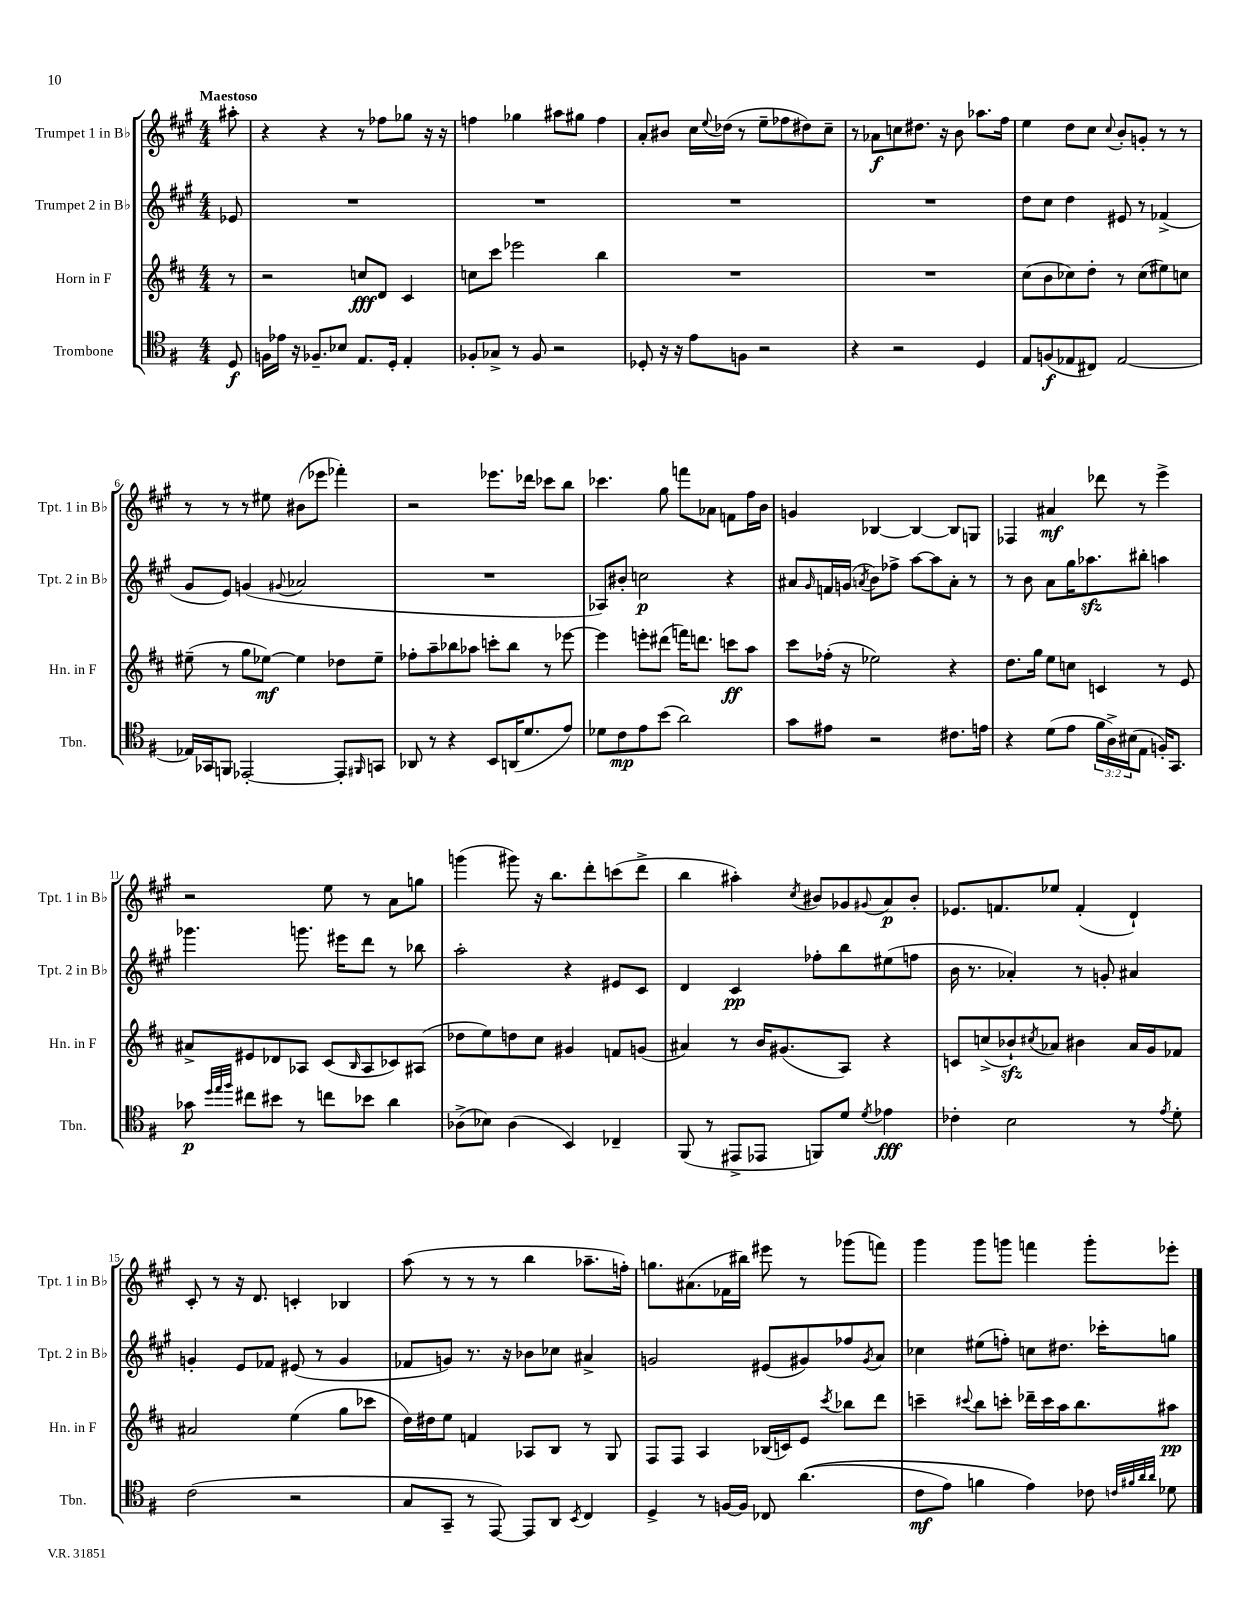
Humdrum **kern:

**kern	**kern	**kern	**kern
*staff4	*staff3	*staff2	*staff1
*clefC4	*clefG2	*clefG2	*clefG2
*k[f#]	*k[f#c#]	*k[f#c#g#]	*k[f#c#g#]
*M4/4	*M4/4	*M4/4	*M4/4
8D/	8r	8e-/	8aa#'\
=	=	=	=
16F\LL	2r	1r	4r
16e-\JJ	.	.	.
16r	.	.	.
8.F-~/L	.	.	.
.	.	.	4r
8B-/J	.	.	.
8.E/L	8cc/L	.	8r
.	8d/J	.	8ff-\L
16D'/Jk	.	.	.
4E'/	4c#/	.	8gg-\J
.	.	.	16r
.	.	.	16r
=	=	=	=
8F-'/L	8cc\L	1r	4ff\
8G-^/J	8ccc#\J	.	.
8r	2eee-\	.	4gg-\
8F-/	.	.	.
2r	.	.	8aa#\L
.	.	.	8gg#\J
.	4bb\	.	4ff\
=	=	=	=
8D-'/	1r	1r	8a'/L
16r	.	.	8b#/J
16r	.	.	.
8e\L	.	.	16cc#\LL
.	.	.	8qqee/
.	.	.	(16dd-\JJ
8F\J	.	.	8r
2r	.	.	8ee~\L
.	.	.	8ff-\
.	.	.	8dd#\)
.	.	.	8cc#~\J
=	=	=	=
4r	1r	1r	8r
.	.	.	8a-\L
2r	.	.	8cc\
.	.	.	8.dd#\J
.	.	.	16r
.	.	.	8b\
4D/	.	.	8.aa-\L
.	.	.	16ff#\Jk
=	=	=	=
8E/L	(8cc#\L	8dd\L	4ee\
(8F/	8b\	8cc#\J	.
8E-/	8cc-\)	4dd\	8dd\L
8C#/J)	8dd'\J	.	8cc#\J
.	.	.	8qqcc#/
[2E-/	8r	8e#/	8b'/L
.	(8cc-\L	8r	8g'/J
.	8ee#\)	(4f-^/	8r
.	8cc\J	.	8r
=	=	=	=
16E-/]LL	(8ee#~\	8g#/L	8r
16GG-/J	.	.	.
8FF/J	8r	8e/J)	8r
[2EE-'/	8gg\L	(4g/	8r
.	[8ee-\J)	.	8ee#\
.	.	8qqg#/	.
.	4ee-\]	2a-/	(8b#\L
.	.	.	8eee-\J
8EE-'/]L	8dd-\L	.	4fff-'\)
16qqFF#/	.	.	.
8GG/J	8ee-~\J	.	.
=	=	=	=
8AA-/	8ff-'\L	1r	2r
8r	8aa~\	.	.
4r	8bb-\	.	.
.	8aa-\J	.	.
8BB/L	8ccc'\L	.	8.eee-\L
(16AA/K	8bb-\J	.	.
8.d/	.	.	16ddd-\Jk
.	8r	.	8ccc-\L
8e/J)	[8eee-\	.	8bb\J
=	=	=	=
8d-\L	4eee-\]	8A-/L)	4.ccc-\
8c\	.	8b#'/J	.
8e\	8eee'\L	2cc\	.
(8b\J	(8ddd#\J	.	8gg#\
2a\)	16fff\LK)	.	8fff\L
.	8.ddd\J	.	.
.	.	.	8a-\J
.	8ccc\L	4r	8f\L
.	8aa\J	.	16ff#\L
.	.	.	16b\JJ
=	=	=	=
8g\L	8ccc#\L	8a#/L	4g/
.	.	16qqg#/	.
8e#\J	(16ff-'\Jk	16f/L	.
.	16r	(16g/JJ	.
.	.	8qa/	.
2r	2ee-\)	8b\L)	[4B-/
.	.	8ff-^\J	.
.	.	[8aa\L	4B-/_
.	.	8aa\]	.
8.c#\L	4r	8a'\J	8B-/]L
.	.	8r	8G/J
16e\Jk	.	.	.
=	=	=	=
4r	8.dd\L	8r	4F-/
.	.	8b\	.
.	16gg\Jk	.	.
(8d\L	8ee\L	8a\L	4a#/
8e\J	8cc\J	16gg#\K	.
.	.	8.aa-\	.
24f#\LL	4c/	.	8ddd-\
24A^\)	.	.	.
(24B#\J	.	.	.
8E\J	.	8bb#'\J	8r
16F'/LK)	8r	4aa\	4eee^\
8.GG/J	.	.	.
.	8e/	.	.
=	=	=	=
8g-\	8a#^/L	4.ggg-\	2r
32qqdd/LLL	.	.	.
32qqee/	.	.	.
32qqff#/JJJ	.	.	.
8cc#\L	8e#/	.	.
8b#\J	8d-/	.	.
8r	8A-/J	8.ggg\	.
8cc\L	(8c#/L	.	8ee\
.	.	16eee#\LK	.
.	16qqB/	.	.
8b-\J	8A-/	8ddd\J	8r
4a\	8c-/)	8r	8a\L
.	(8A#/J	8bb-\	8gg\J
=	=	=	=
(8A-^\L	8dd-\L	2aa'\	(4ggg\
8B-\J)	8ee\)	.	.
(4A-\	8dd\	.	8ggg#\)
.	8cc#\J	.	16r
.	.	.	8.bb\L
4BB/)	4g#/	4r	.
.	.	.	8ddd'\
4C-~/	8f/L	8e#/L	(8ccc\
.	(8g/J	8c#/J	8ddd^\J
=	=	=	=
(8FF#/	4a#/)	4d/	4bb\
8r	.	.	.
8EE#^/L	8r	4c#/	4aa#'\)
8EE-/J	16b/LK	.	.
.	(8.g#/	.	.
.	.	.	8qcc#/
8FF/L)	.	8ff-'\L	8b#/L
8d/J	8A/J)	8bb\	8g-/
8qd/	.	.	8qqg#/
4e-\	4r	(8ee#\	8a/
.	.	8ff\J	8b#'/J
=	=	=	=
4c-'\	8c/L	16b\	8.e-/L
.	.	8.r	.
.	(8cc^/	.	.
.	.	.	8.f/
2B\	8b-`/)	4a-'/)	.
.	8qcc#/	.	.
.	8a-/J	.	8ee-/J
.	4b#\	8r	(4f'/
.	.	8g'/	.
8r	16a-/LL	4a#/	4d`/)
.	16g/J	.	.
8qe/	.	.	.
8d'\	8f-/J	.	.
=	=	=	=
(2c\	2a#/	4g'/	8c#'/
.	.	.	8r
.	.	8e/L	16r
.	.	.	8.d/
.	.	8f-/J	.
2r	(4ee\	(8e#/	4c'/
.	.	8r	.
.	8gg\L	4g/	4B-/
.	8ccc-\J	.	.
=	=	=	=
8G/L	16dd\LL)	8f-/L	(8aa\
.	16dd#\J	.	.
8GG~/J	8ee\J	8g/J)	8r
8r	4f/	8.r	8r
[8EE/)	.	.	8r
.	.	16r	.
8EE/]L	8A-/L	8b-\L	4bb\
8AA/J	8B/J	8cc-\J	.
8qBB/	.	.	.
4C/	8r	4a#^/	8.aa-~\L
.	8G/	.	.
.	.	.	16ff'\Jk)
=	=	=	=
4D^/	8F#/L	2g/	8.gg\L
.	8F#/J	.	.
.	.	.	(8.a#\
8r	4A/	.	.
[16F/LL	.	.	16f-\L
16F/]JJ	.	.	16bb#\JJ)
8C-/	(16B-/LL	(8e#/L	8eee#\
.	16c/J)	.	.
&((4.a\	8e/J	8g#/)	8r
.	8qccc#/	.	.
.	8bb-\L	8ff-/	(8ggg-\L
.	.	8qg#/	.
.	8ddd\J	8a/J	8fff\J)
=	=	=	=
8c\L	4ccc~\	4cc-\	4ggg#\
8e\J)	.	.	.
.	8qqccc#/	.	.
4f\	8bb\L	(8ee#\L	8ggg#\L
.	8ccc'\J	8ff'\J)	8ggg\J
4e\&)	16ddd-~\LL	8cc\L	4fff\
.	16ccc\	.	.
.	16aa\J	8.dd#\J	.
.	8.bb\	.	.
8c-\	.	.	8ggg'\L
.	.	16ccc-'\LK	.
32qqc/LLL	.	.	.
32qqf#/	.	.	.
32qqa/	.	.	.
32qqa/JJJ	.	.	.
8d-\	8aa#\J	8gg\J	8eee-'\J
==	==	==	==
*-	*-	*-	*-
